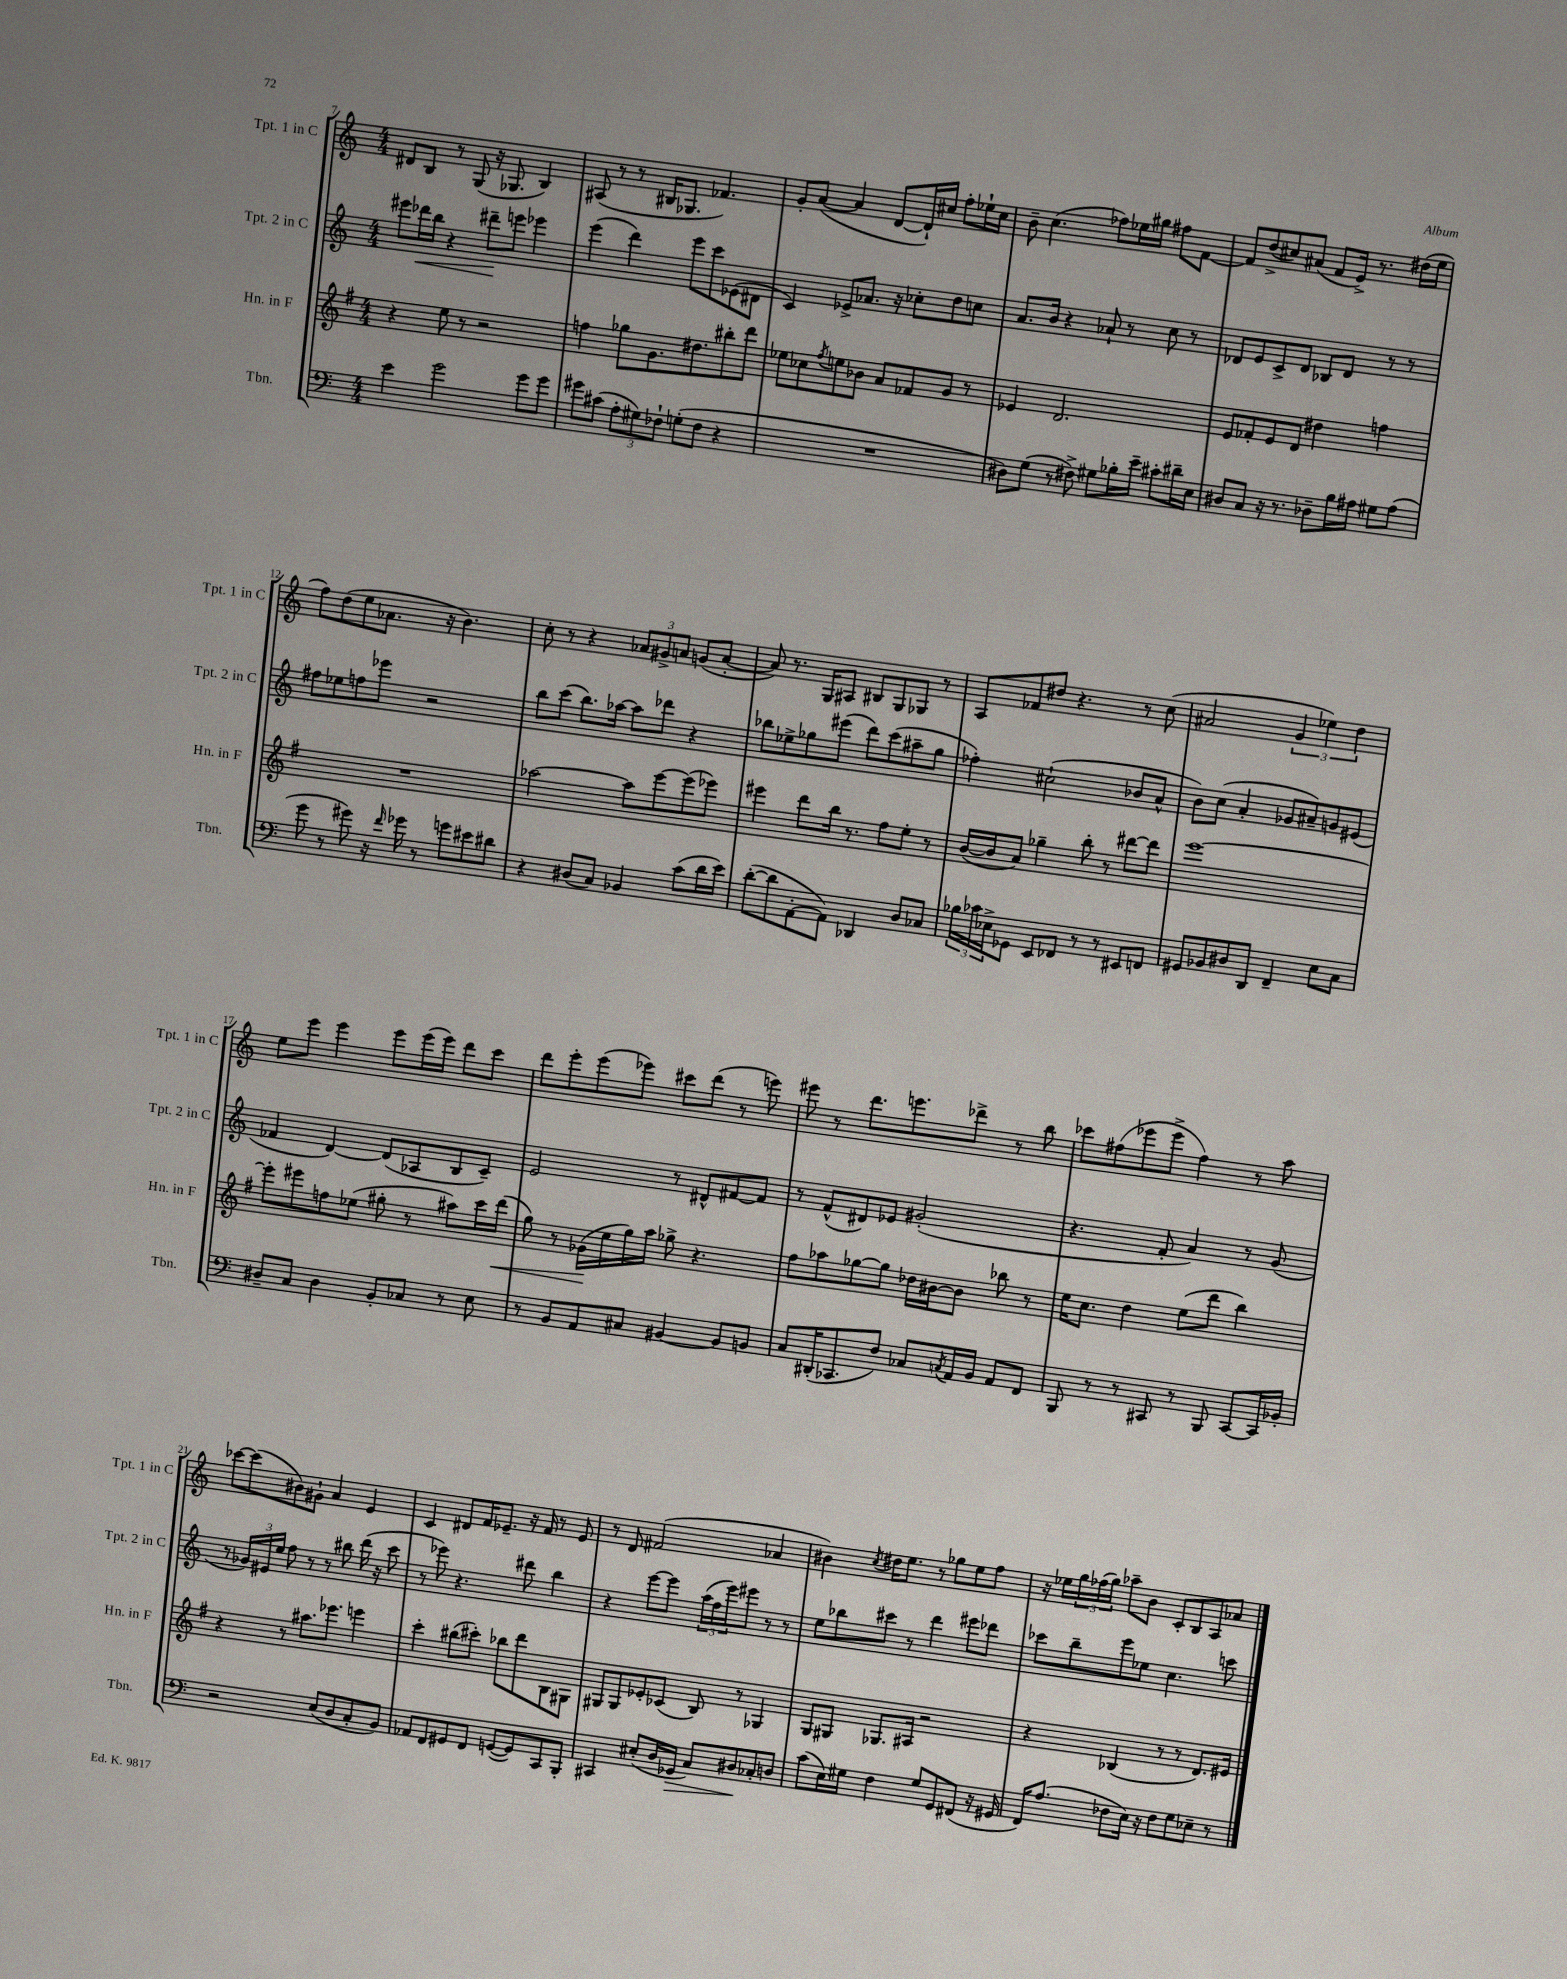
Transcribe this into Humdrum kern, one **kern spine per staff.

**kern	**kern	**kern	**kern
*staff4	*staff3	*staff2	*staff1
*clefF4	*clefG2	*clefG2	*clefG2
*k[]	*k[f#]	*k[]	*k[]
*M4/4	*M4/4	*M4/4	*M4/4
4e	4r	8eee#	8d#
.	.	16ddd-	8B
.	.	16bb	.
2g	8ee	4r	8r
.	8r	.	(8G
.	2r	8ddd#~	16r
.	.	.	8.G-
.	.	8eee	.
8g	.	4eee-	4B)
8g	.	.	.
=	=	=	=
8g#	4ff	(4eee	(8A#
(8c#	.	.	8r
12A'	8gg-	4ddd)	8r
12G#)	.	.	.
.	8.g	.	16B#
12F-`	.	.	.
.	.	.	8.G-
(8G'	.	8eee	.
.	8.dd#	.	.
8F-	.	8ccc	4.f-)
4r	8bb#'	(8e-	.
.	8ddd	8d#	.
=	=	=	=
1r	8ee-	4c)	8g'
.	8cc-	.	([8a
.	8qff#	.	.
.	8ee	8e-^	4a]
.	8b-	8.a-	.
.	8a	.	[8d
.	.	16r	.
.	8f-	8cc-'	16d`])
.	.	.	16cc#
.	8g	8dd	8ff'
.	8r	8cc	16ee-`
.	.	.	16cc#
=	=	=	=
8D#)	4e-	8.a	8b~
(8G	.	.	(4.cc
.	.	16b	.
8r	2.d	4r	.
8F#^)	.	.	.
8G#	.	8a-`	8ff-)
16B-'	.	8r	16ee-
16e~	.	.	16gg#
8c#'	.	8cc	8ff#
16d#~	.	8r	[8f
16E	.	.	.
=	=	=	=
8D#	8e	8d-	8f]
8C	8f-'	8e	(8dd^
16r	8e	8c^	8cc#)
8.r	.	.	.
.	8d	8d-	(8a#
8D-~	4dd#	8B-	8f
16B	.	8d-	16e^)
16A#	.	.	8.r
8G#	4ff	8r	.
(8A#	.	8r	(16dd#
.	.	.	16ee
=	=	=	=
8g	1r	8ff#	8ff)
8r	.	8ee-	(8dd
8g#)	.	8ff	8ee
16r	.	8eee-	8.a-
16qqf	.	.	.
16g-	.	.	.
8r	.	2r	.
.	.	.	16r
8g	.	.	4.b)
8e#	.	.	.
8d#	.	.	.
=	=	=	=
4r	[2aa-	8bb	8cc'
.	.	(8ccc	8r
(8D#	.	8.bb)	4r
8C)	.	.	.
.	.	[16aa-	.
4BB-	8aa-]	8aa-]	12a-
.	.	.	12g#^
.	[8eee	8ddd-	.
.	.	.	12a
(8c	(8eee]	4r	(8g
16d	8eee-)	.	[8a'
16e)	.	.	.
=	=	=	=
([8d'	4eee#	8bb-	8a])
8d]	.	8ee-^	8.r
[8AA'	8ddd	8gg-	.
.	.	.	16G
8AA])	16bb	(8eee#	8A#
.	8.r	.	.
4DD-	.	8ddd)	8B#
.	8ff#	(8ccc	8G
8D	8ee'	8aa#~	8G-
8C-	8r	8gg-	8r
=	=	=	=
24B-	([16b	4ff-')	8A
24c-	.	.	.
.	16b]	.	.
24E-^	.	.	.
8GG-	8a)	.	8f-
8EE	4gg-~	(2cc#`	8dd#
8FF-	.	.	4.r
8r	8bb'	.	.
8r	8r	.	.
8EE#	[8ddd#	8b-	8r
8FF	8ddd#]	8a^^	(8cc
=	=	=	=
8GG#	[1eee	8b)	2a#
8BB-	.	(8cc	.
8D#	.	4a'	.
8DD	.	.	.
4FF~	.	8g-	6g
.	.	8a#~)	.
.	.	.	6ee-)
8E	.	8g	.
.	.	.	6dd
8C	.	(8e#	.
=	=	=	=
8D#~	8eee']	4f-	8ee
8C	8eee#	.	8eee
4D#	8ff	[4d)	4eee
.	(8ee-	.	.
8BB'	8gg#'	(8d]	8eee
8C-	8r	8A-	(16eee
.	.	.	16eee)
8r	8aa#)	8B	8ddd
8E	16ccc	8c~)	8ccc
.	(16ddd	.	.
=	=	=	=
8r	8gg)	2e	8ddd
8BB	8r	.	8eee'
8AA	(16g-	.	(8eee
.	16ee	.	.
8C#	16gg)	.	8eee-)
.	16aa	.	.
[4BB#	8gg-^	8r	8ccc#
.	4.r	8d#^^	(8ddd
8BB#]	.	[8f#	8r
8BB	.	8f#]	8eee)
=	=	=	=
8C	8ff#	8r	8eee#
(16DD#'	8aa-	(8f^^	8r
8.CC-	.	.	.
.	[8gg-	8d#)	8.ddd
8F)	8gg-]	8e-	.
.	.	.	8.eee
8C-	16dd-	(2g#'	.
.	[16b#	.	.
8qC	.	.	.
16AA	8b#]	.	8ddd-^
16BB	.	.	.
8AA	8bb-	.	8r
8FF	8r	.	8bb
=	=	=	=
8BBB	16ee	4.r	8ccc-
.	8.cc	.	.
8r	.	.	(8ff#
8r	4dd	.	8eee-
8CC#	.	8f'	8eee-^
8r	(8ee	4a)	4ff#)
8BBB	8ddd	.	.
[8CC#	4bb)	8r	8r
16CC#]	.	(8g	8aa
16BB-'	.	.	.
=	=	=	=
2r	4r	8r	[8ccc-
.	.	24g-)	(8ccc-]
.	.	24e#	.
.	.	24ee	.
.	8r	8ff	8b#)
.	8.aa#	8r	8g#`
(8E	.	8r	4a
.	8.eee-	.	.
8D	.	8bb#	.
8C'	4eee	(16ddd	4e
.	.	16r	.
8BB)	.	8ccc	.
=	=	=	=
8AA-	4ccc'	8r	4c
8FF	.	8eee-)	.
8GG#	(8bb#	4.r	8d#
8FF	8ccc#')	.	16f
.	.	.	8.e-~
([8GG	8bb-	.	.
8GG])	8ddd	8ddd#	16r
.	.	.	16f
8CC	8B	4bb	8r
8BBB'	8G#	.	8e-
=	=	=	=
4CC#	8G#	4r	8r
.	8G#	.	8d
(8E#'	8e-'	[8eee	(2f#
16D	(8c-	8eee]	.
16GG-	.	.	.
8C)	8B)	(24aa	.
.	.	24ff	.
.	.	24eee)	.
8D#	8r	8eee#	.
8C-'	4G-	8r	4a-
8D	.	8r	.
=	=	=	=
(8c	8G	8ee	4b#)
16E)	8G#	8bb-	.
16G#	.	.	.
.	.	.	8qcc
4F	8.G-	8ccc#	16dd#
.	.	.	8.ee
.	.	8r	.
.	16A#	.	.
8G#	2r	4ddd	8r
8GG	.	.	8gg-
(8FF#	.	8eee#	8ee
16r	.	8ddd-	8ff
16GG#	.	.	.
=	=	=	=
16FF)	4r	8ccc-	16r
(8.A	.	.	16ee-
.	.	8bb~	24gg
.	.	.	(24ff-
.	.	.	24gg)
8F-	(4B-	8eee	8aa-~
16E)	.	8ee-	8b
16r	.	.	.
8F-	8r	4.cc	8c'
8G	8r	.	8B
8E-~	8.d)	.	8A
8r	.	8ccc	8a-
.	16e#	.	.
==	==	==	==
*-	*-	*-	*-
